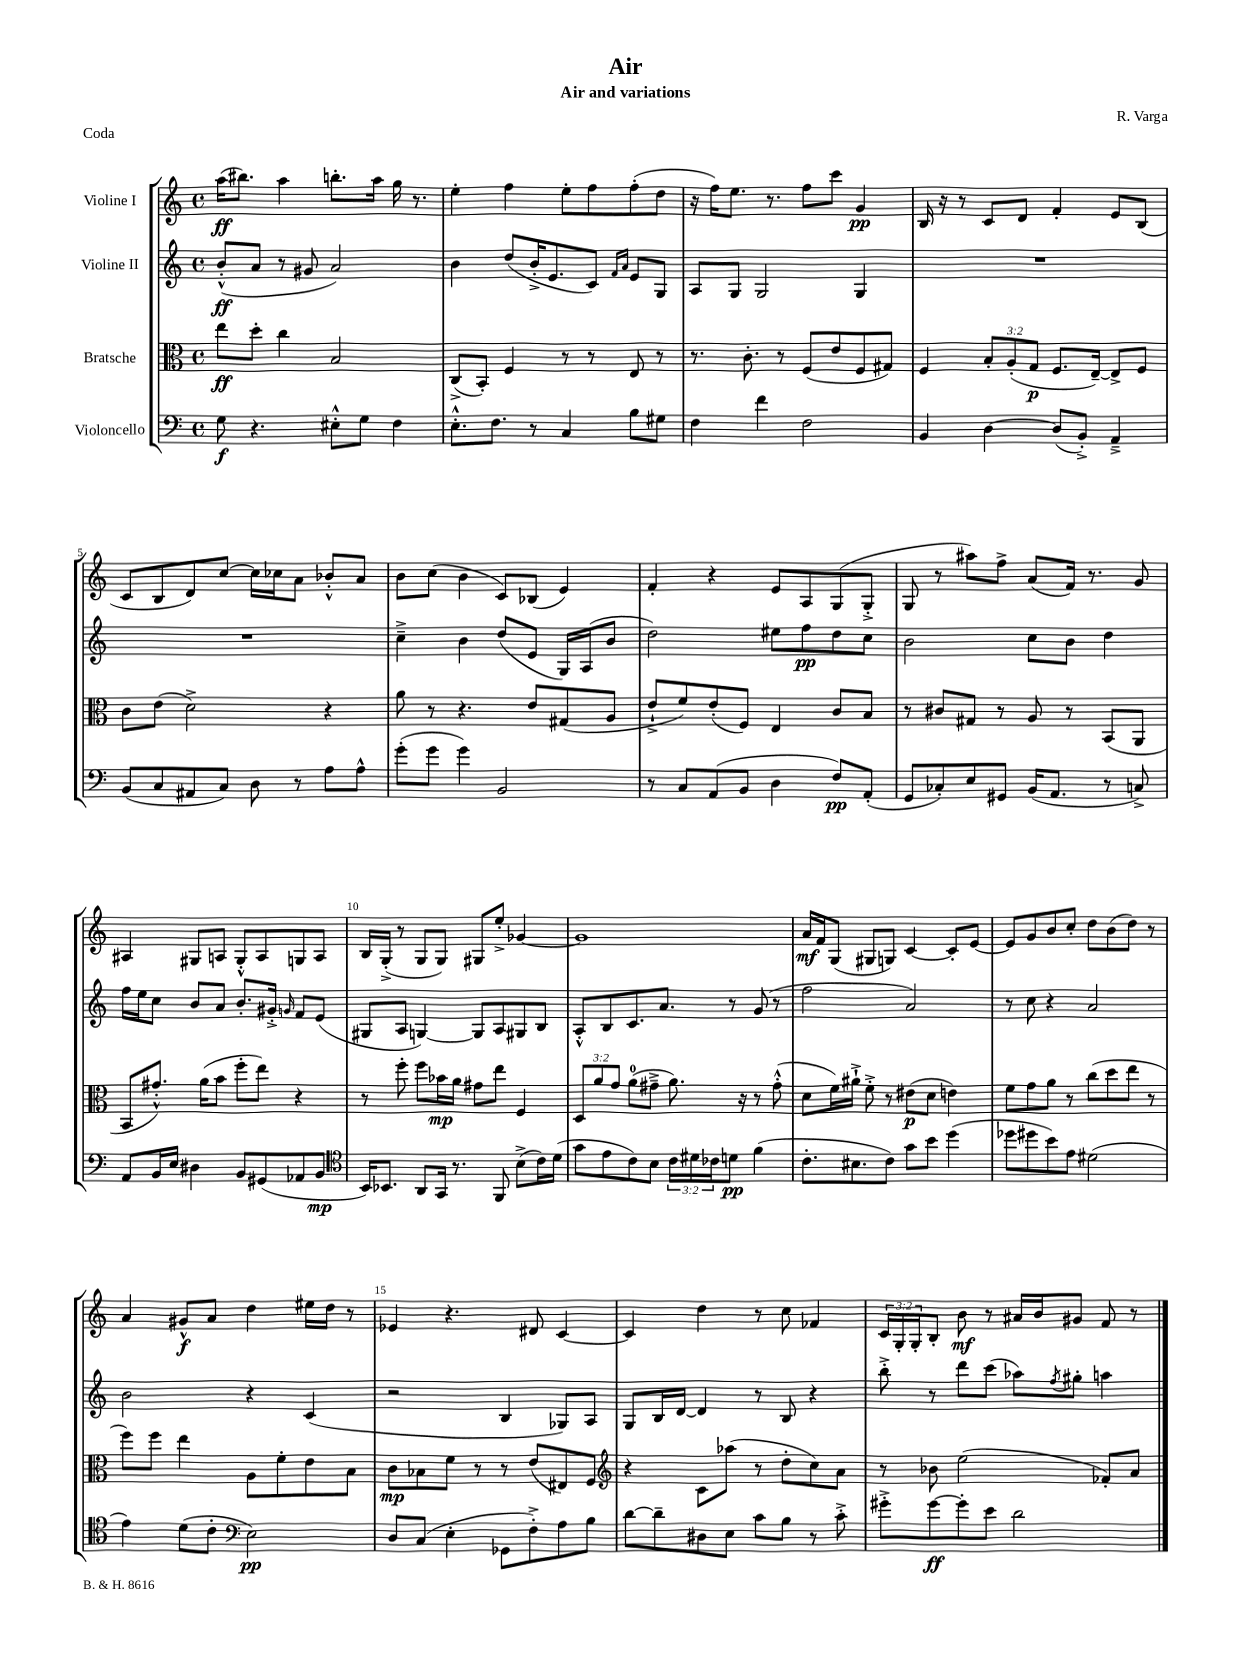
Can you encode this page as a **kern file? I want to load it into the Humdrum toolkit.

**kern	**kern	**kern	**kern
*staff4	*staff3	*staff2	*staff1
*clefF4	*clefC3	*clefG2	*clefG2
*k[]	*k[]	*k[]	*k[]
*M4/4	*M4/4	*M4/4	*M4/4
*met(c)	*met(c)	*met(c)	*met(c)
8G	8ee	(8b'^^	(16aa
.	.	.	8.bb#)
4.r	8dd'	8a	.
.	4cc	8r	4aa
.	.	8g#	.
8E#'^^	2B	2a)	8.bb'
8G	.	.	.
.	.	.	16aa
4F	.	.	16gg
.	.	.	8.r
=	=	=	=
8.E'^^	(8C^	4b	4ee'
.	8BB')	.	.
8.F	.	.	.
.	4F	(8dd	4ff
8r	.	16b'^	.
.	.	8.e	.
4C	8r	.	8ee'
.	8r	8c)	8ff
.	.	16qqf	.
.	.	16qqa	.
8B	8E	8e	(8ff'
8G#	8r	8G	8dd
=	=	=	=
4F	8.r	8A	16r
.	.	.	16ff)
.	.	8G	8.ee
.	8.c'	.	.
4f	.	2G	.
.	.	.	8.r
.	8r	.	.
2F	(8F	.	8ff
.	8e	.	8ccc
.	8F	4G	4g
.	8G#)	.	.
=	=	=	=
4BB	4F	1r	16B
.	.	.	16r
.	.	.	8r
[4D	12B'	.	8c
.	(12A'	.	.
.	.	.	8d
.	12G	.	.
(8D]	8.F	.	4f'
8BB'^)	.	.	.
.	[16E~)	.	.
4AA~^	8E^]	.	8e
.	8F	.	(8B
=	=	=	=
(8BB	8c	1r	8c
8C	(8e	.	8B
8AA#	2d^)	.	8d)
8C)	.	.	[8cc
8D	.	.	16cc]
.	.	.	16cc-
8r	.	.	8a
8A	4r	.	8b-'^^
8A^^	.	.	8a
=	=	=	=
(8g'	8a	4cc~^	8b
8g	8r	.	(8cc
4g)	4.r	4b	4b
2BB	.	(8dd	8c)
.	8e	8e	(8B-
.	(8G#	16G)	4e)
.	.	(16A	.
.	8A	8b	.
=	=	=	=
8r	8e`^	2dd)	4f'
8C	8f)	.	.
(8AA	(8e'	.	4r
8BB	8F)	.	.
4D	4E	8ee#	8e
.	.	8ff	8A
8F)	8c	8dd	(8G
(8AA'	8B	8cc	8G'^
=	=	=	=
8GG	8r	2b	8G
8C-')	8c#	.	8r
8E	8G#	.	8aa#)
8GG#	8r	.	8ff^
(16BB	8A	8cc	(8a
8.AA	.	.	.
.	8r	8b	16f)
.	.	.	8.r
8r	(8BB	4dd	.
8C^)	8AA	.	8g
=	=	=	=
8AA	8BB	16ff	4A#
.	.	16ee	.
16BB	8.g#'^^)	8cc	.
16E	.	.	.
4D#	.	8b	8G#
.	(16a	.	.
.	8b	8a	8A
8BB	8ff'	8.b'	8G#'^^
(8GG#	8ee)	.	8A
.	.	16g#'^	.
.	.	16qqg	.
8AA-	4r	8f	8G
8BB	.	(8e	8A
=	=	=	=
*clefC4	*	*	*
16BB)	8r	8G#	16B
8.BB-	.	.	(16G'^
.	8ff'	8A	8r
8AA	8ff	[4G)	8G
16GG	16b-	.	8G)
8.r	16a	.	.
.	8g#	8G]	8G#
8FF	8ee	8A	8ee'^
(8B^	4F	8G#	[4g-
16c)	.	8B	.
(16d	.	.	.
=	=	=	=
8g	12D	8A'^^	1g-]
.	12a	.	.
8e	.	8B	.
.	12g	.	.
8c)	(8a	8.c	.
8B	8g#~^	.	.
.	.	8.a	.
24c	8.a)	.	.
24d#	.	.	.
24c-	.	.	.
8d	.	8r	.
.	16r	.	.
(4f	8r	(8g	.
.	(8g#'^^	8r	.
=	=	=	=
8.c'	8d	2ff	16a
.	.	.	16f
.	16f)	.	(8G
8.B#	16a#`^	.	.
.	8f'^	.	8G#
8c)	8r	.	8G)
8g	(8e#	2a)	[4c
8b	8d	.	.
(4dd	4e)	.	8c']
.	.	.	[8e
=	=	=	=
8dd-	8f	8r	8e]
8dd#	8g	8cc	8g
8b)	8a	4r	8b
8e	8r	.	8cc'
(2d#	(8cc	2a	8dd
.	8dd	.	(8b
.	8ee	.	8dd)
.	8r	.	8r
=	=	=	=
4e)	8ff)	2b	4a
.	8ff	.	.
(8d	4ee	.	8g#^^
8c'	.	.	8a
*clefF4	*	*	*
2E)	8A	4r	4dd
.	8f'	.	.
.	8e	(4c	16ee#
.	.	.	16dd
.	8B	.	8r
=	=	=	=
8D	8c	2r	4e-
(8C	8B-	.	.
4E'	8f	.	4.r
.	8r	.	.
8GG-	8r	4B	.
8F'^)	(8e	.	8d#
8A	8E#)	8G-)	[4c
8B	8F	8A	.
=	=	=	=
*	*clefG2	*	*
[8d	4r	8G	4c]
8d~]	.	16B	.
.	.	[16d	.
8D#	8c	4d]	4dd
8E	(8aa-	.	.
8c	8r	8r	8r
8B	8dd'	8B	8cc
8r	8cc)	4r	4f-
8c'^	8a	.	.
=	=	=	=
8g#'^	8r	8bb'^	24c
.	.	.	24G'
.	.	.	24G'
[8g#	8b-	8r	8B'
8g#']	(2ee	8ddd	8b
8e	.	(8ccc	8r
2d	.	8aa-)	16a#
.	.	.	16b
.	.	8qff	.
.	.	8gg#'	8g#
.	8f-')	4aa	8f
.	8a	.	8r
==	==	==	==
*-	*-	*-	*-
